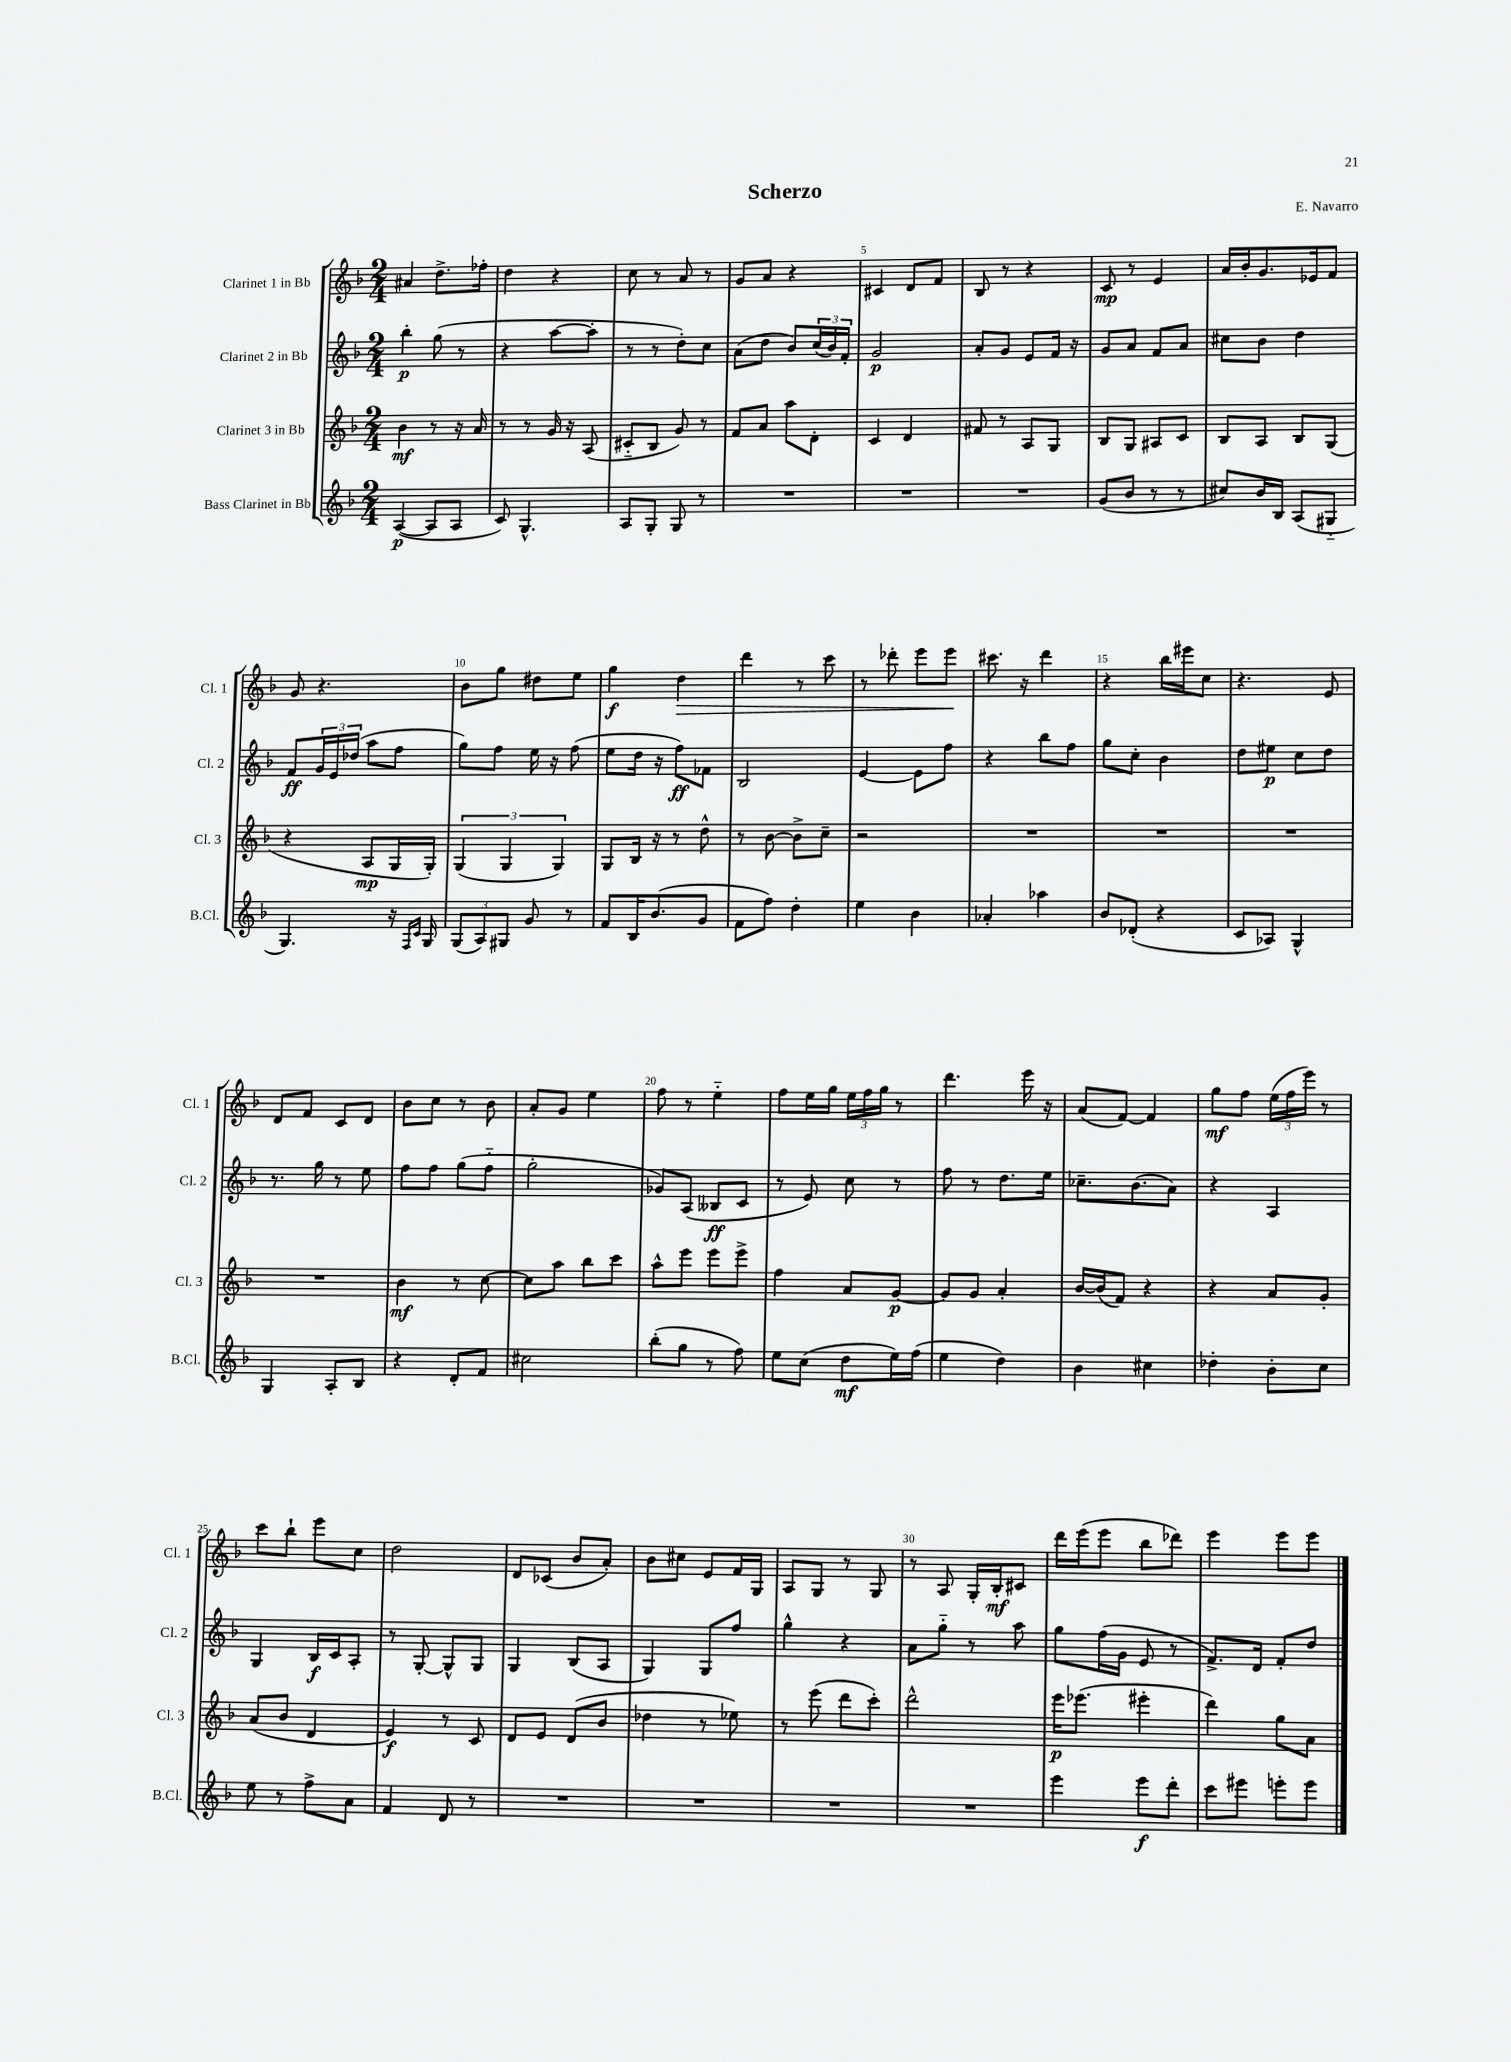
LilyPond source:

\header { title = "Scherzo" composer = "E. Navarro" }
<<
\new StaffGroup <<
\new Staff = "s0" \with { instrumentName = "Clarinet 1 in Bb" shortInstrumentName = "Cl. 1" } {
    \clef treble \key f \major \numericTimeSignature \time 2/4
    ais'4 d''8.-> fes''16-. |
    d''4 r4 |
    c''8 r8 a'8 r8 |
    g'8 a'8 r4 |
    cis'4 d'8 f'8 |
    bes8 r8 r4 |
    c'8\mp r8 e'4 |
    a'16 bes'16-. g'8. ees'16 f'8 |
    g'8 r4. |
    bes'8 g''8 dis''8 e''8 |
    g''4\f d''4\> |
    d'''4 r8 c'''8 |
    r8 des'''8-. e'''8 e'''8\! |
    cis'''8. r16 d'''4 |
    r4 bes''16 eis'''16 c''8 |
    r4. e'8 |
    d'8 f'8 c'8 d'8 |
    bes'8 c''8 r8 bes'8 |
    a'8-. g'8 e''4 |
    f''8 r8 e''4-_ |
    f''8 e''16 g''16 \tuplet 3/2 { e''16 f''16 g''16 } r8 |
    d'''4. e'''16 r16 |
    a'8( f'8~) f'4 |
    g''8\mf f''8 \tuplet 3/2 { e''16( f''16 e'''16) } r8 |
    c'''8 bes''8-! e'''8 c''8 |
    d''2 |
    d'8 ces'8( bes'8 a'8-.) |
    bes'8 cis''8 e'8 f'16 g16 |
    a8 g8 r8 g8 |
    r8 a8 g16-. bes16-.\mf cis'8 |
    d'''16 e'''16( e'''8 bes''8 des'''8) |
    e'''4 e'''8 e'''8 \bar "|." |
}
\new Staff = "s1" \with { instrumentName = "Clarinet 2 in Bb" shortInstrumentName = "Cl. 2" } {
    \clef treble \key f \major \numericTimeSignature \time 2/4
    bes''4-.\p g''8( r8 |
    r4 a''8~ a''8-. |
    r8 r8 d''8-.) c''8 |
    a'8( d''8 bes'8) \tuplet 3/2 { c''16( bes'16) f'16-. } |
    g'2\p |
    a'8-. g'8 e'8 f'16 r16 |
    g'8 a'8 f'8 a'8 |
    cis''8 bes'8 d''4 |
    f'8\ff \tuplet 3/2 { g'16 e'16 des''16( } a''8 f''8 |
    g''8) f''8 e''16 r16 f''8( |
    e''8 d''16 r16 f''8\ff) fes'8 |
    bes2 |
    e'4~ e'8 f''8 |
    r4 bes''8 f''8 |
    g''8 c''8-. bes'4 |
    d''8 eis''8\p c''8 d''8 |
    r8. g''16 r8 e''8 |
    f''8 f''8 g''8( f''8-_ |
    g''2-. |
    ges'8) a8( beses8\ff c'8 |
    r8 e'8) c''8 r8 |
    f''8 r8 d''8. e''16 |
    ces''8.-- bes'8.( a'8) |
    r4 a4 |
    g4 bes16\f c'16 a8-. |
    r8 g8~-. g8-^ g8 |
    g4 bes8( a8 |
    g4) g8 f''8 |
    g''4-^ r4 |
    a'8 g''8-_ r8 a''8 |
    g''8 f''16( g'16 e'8 r8 |
    f'8.->) d'16 f'8-. d''8 \bar "|." |
}
\new Staff = "s2" \with { instrumentName = "Clarinet 3 in Bb" shortInstrumentName = "Cl. 3" } {
    \clef treble \key f \major \numericTimeSignature \time 2/4
    bes'4\mf r8 r16 a'16 |
    r8 r8 g'16 r16 a8( |
    cis'8-_ bes8 g'8) r8 |
    f'8 a'8 a''8 d'8-. |
    c'4 d'4 |
    fis'8 r8 a8 g8 |
    bes8 g8 ais8 c'8 |
    bes8 a8 bes8 g8( |
    r4 a8\mp g16 g16-.) |
    \tuplet 3/2 { g4( g4 g4) } |
    g8 bes16 r16 r8 d''8-^ |
    r8 bes'8~ bes'8-> c''8-- |
    r2 |
    R2 |
    R2 |
    R2 |
    R2 |
    bes'4\mf r8 c''8~ |
    c''8 a''8 bes''8 c'''8 |
    a''8-^ e'''8 e'''8 e'''8-> |
    f''4 a'8 g'8~\p |
    g'8 g'8 a'4-. |
    bes'16~ bes'16( f'8) r4 |
    r4 a'8 g'8-. |
    a'8( bes'8 d'4 |
    e'4\f) r8 c'8 |
    d'8 e'8 d'8( bes'8 |
    des''4 r8 ees''8) |
    r8 e'''8( d'''8 c'''8-.) |
    d'''2-^ |
    e'''16\p ees'''8.( eis'''4-. |
    d'''4) g''8 a'8 \bar "|." |
}
\new Staff = "s3" \with { instrumentName = "Bass Clarinet in Bb" shortInstrumentName = "B.Cl." } {
    \clef treble \key f \major \numericTimeSignature \time 2/4
    a4~\p( a8 a8 |
    c'8) g4.-^ |
    a8 g8-. g8 r8 |
    R2 |
    R2 |
    R2 |
    g'8( bes'8 r8 r8 |
    cis''8) bes'16 bes16 a8( gis8-_ |
    g4.) r16 \grace { f16 c'16 } g16 |
    \tuplet 3/2 { g8( a8) gis8 } g'8 r8 |
    f'8 bes16 bes'8.( g'8 |
    f'8 f''8) d''4-. |
    e''4 bes'4 |
    aes'4-. aes''4 |
    bes'8 des'8-.( r4 |
    c'8 aes8) g4-^ |
    g4 a8-. bes8 |
    r4 d'8-. f'8 |
    cis''2 |
    bes''8-.( g''8 r8 f''8) |
    e''8 c''8( d''8\mf e''16) f''16( |
    e''4 d''4) |
    bes'4 cis''4 |
    des''4-. bes'8-. c''8 |
    e''8 r8 f''8-> a'8 |
    f'4 d'8 r8 |
    R2 |
    R2 |
    R2 |
    R2 |
    e'''4 e'''8\f d'''8-. |
    c'''8 eis'''8 e'''8-. e'''8 \bar "|." |
}
>>
>>
\layout { \context { \Score \override BarNumber.break-visibility = ##(#f #t #t) barNumberVisibility = #(every-nth-bar-number-visible 5) } }
